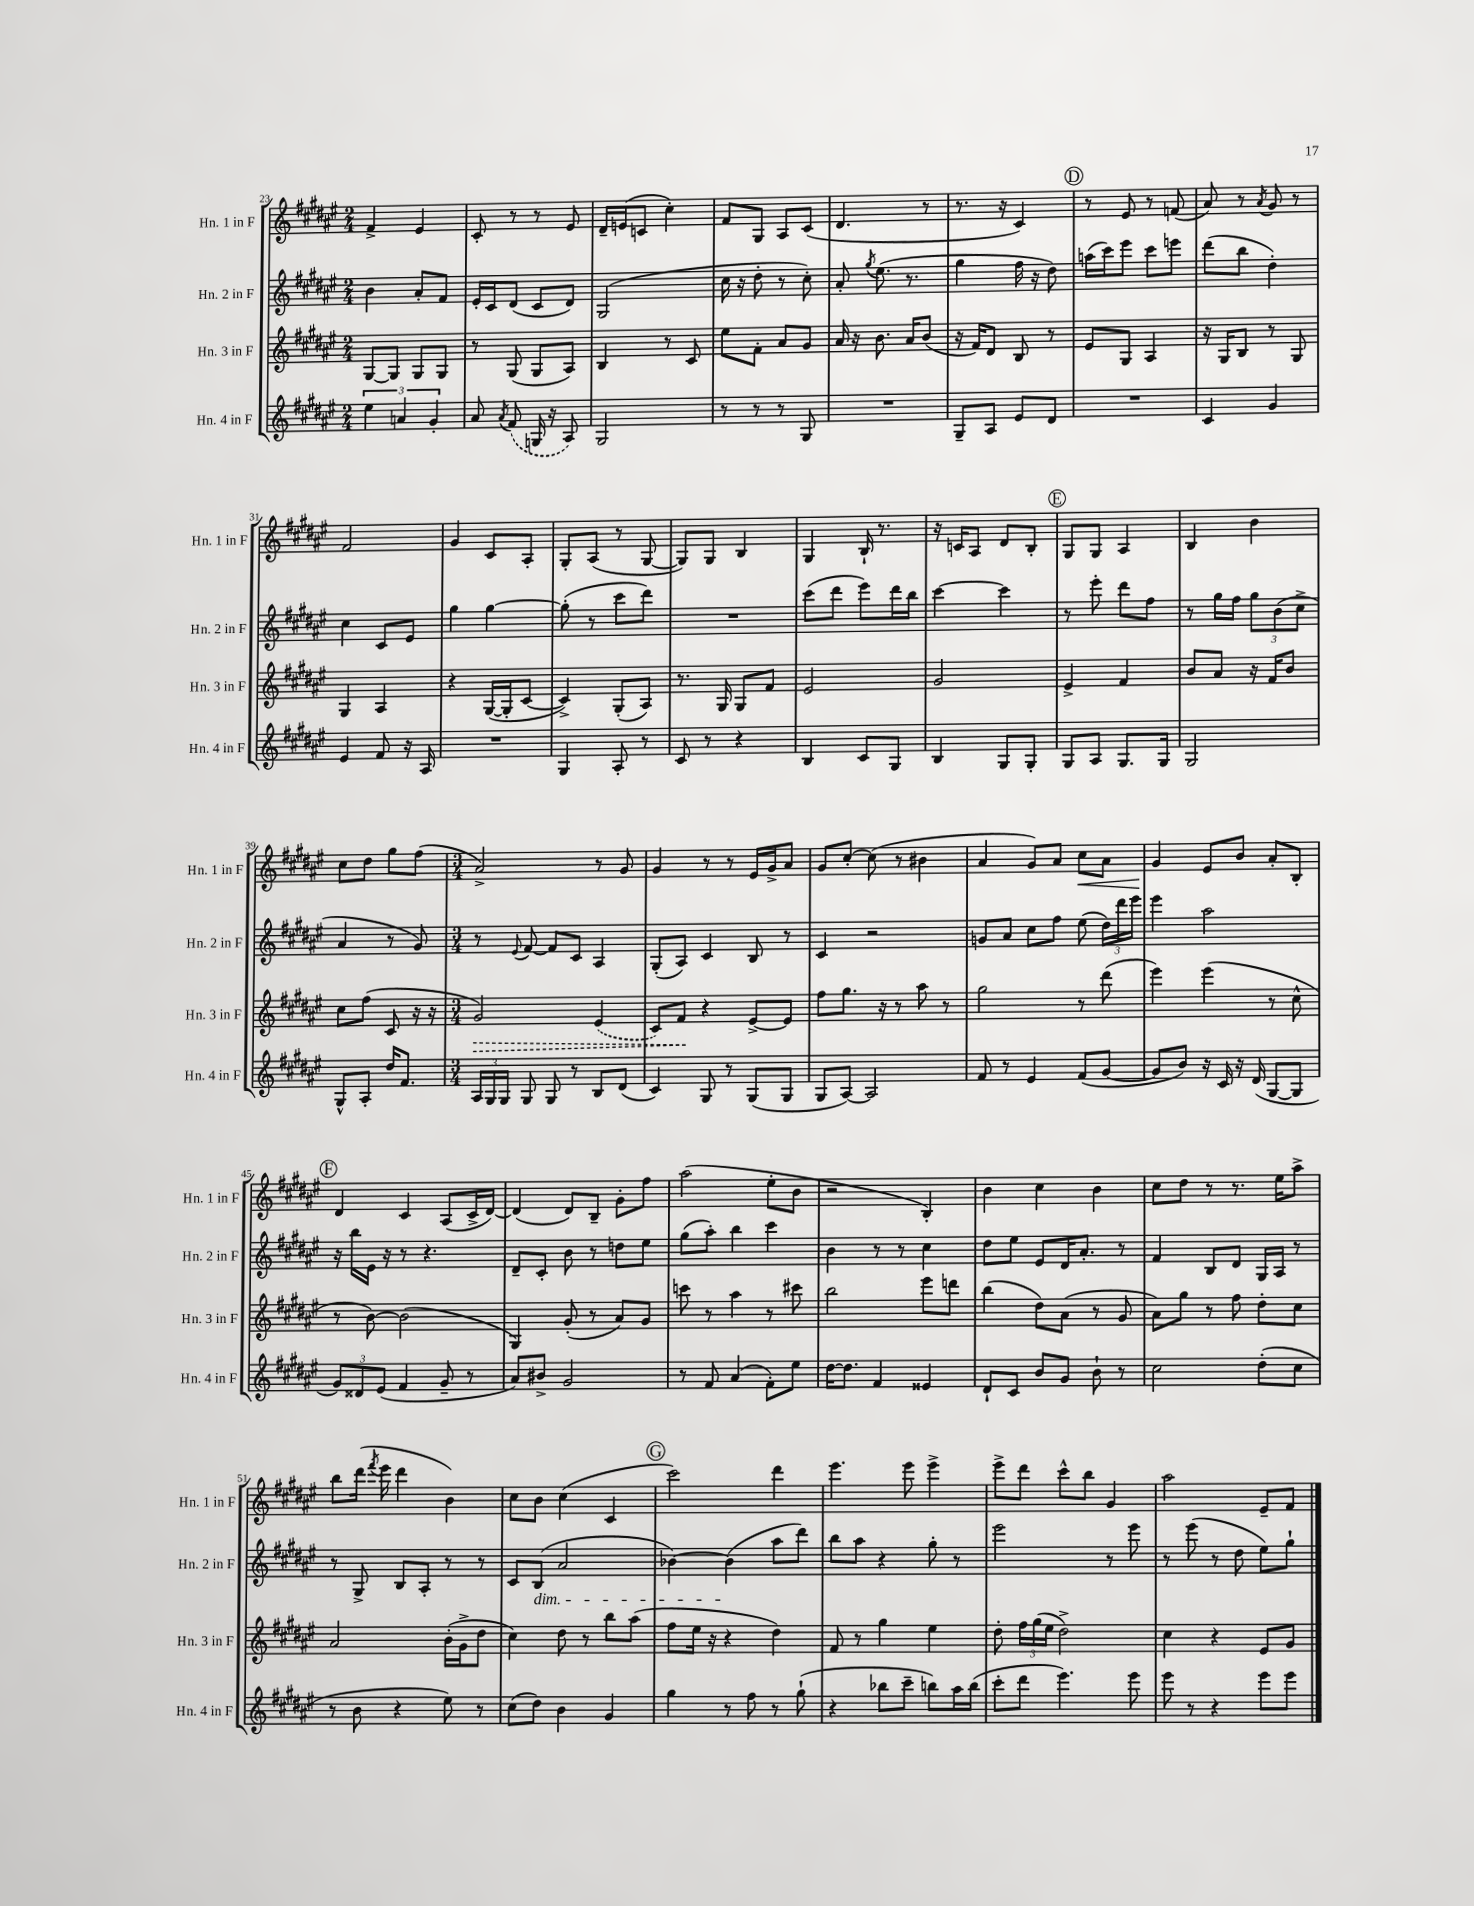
<<
\new StaffGroup <<
\new Staff = "s0" \with { instrumentName = "Hn. 1 in F" shortInstrumentName = "Hn. 1 in F" } {
    \clef treble \key fis \major \numericTimeSignature \time 2/4
    \autoBeamOff fis'4-> eis'4 |
    cis'8-. r8 r8 eis'8 |
    dis'16[-- e'16( c'8] cis''4-.) |
    fis'8[ gis8] ais8[ cis'8]( |
    dis'4. r8 |
    r8. r16 cis'4) |
    \mark \markup { \circle "D" } r8 eis'8 r8 f'8( |
    ais'8) r8 \acciaccatura { ais'8 } gis'8 r8 |
    fis'2 |
    gis'4 cis'8[ ais8]-. |
    gis8[-. ais8]( r8 gis8~ |
    gis8[) gis8] b4 |
    gis4 b16-! r8. |
    r16 c'16[ ais8] dis'8[ b8]-. |
    \mark \markup { \circle "E" } gis8[ gis8] ais4 |
    b4 b'4 |
    cis''8[ dis''8] gis''8[ fis''8]( |
    \numericTimeSignature \time 3/4 ais'2->) r8 gis'8 |
    gis'4 r8 r8 eis'16[ gis'16-> ais'8] |
    gis'8[ cis''8]~-. cis''8( r8 bis'4 |
    ais'4 gis'8[) ais'8] cis''8[\< ais'8] |
    gis'4\! eis'8[ b'8] ais'8[-. b8]-. |
    \mark \markup { \circle "F" } dis'4 cis'4 ais8[( cis'16-> dis'16]~) |
    dis'4( dis'8[) b8]-- gis'8[-. fis''8] |
    ais''2( eis''8[-. b'8] |
    r2 b4-.) |
    b'4 cis''4 b'4 |
    cis''8[ dis''8] r8 r8. eis''16[ ais''8]-> |
    b''8[ dis'''16]( \acciaccatura { fis'''8 } eis'''16 dis'''4 b'4) |
    cis''8[ b'8] cis''4( cis'4 |
    \mark \markup { \circle "G" } cis'''2) dis'''4 |
    eis'''4. eis'''8 eis'''4-> |
    eis'''8[-> dis'''8] cis'''8[-^ b''8] gis'4 |
    ais''2 eis'8[-- fis'8] \bar "|." |
}
\new Staff = "s1" \with { instrumentName = "Hn. 2 in F" shortInstrumentName = "Hn. 2 in F" } {
    \clef treble \key fis \major \numericTimeSignature \time 2/4
    \autoBeamOff b'4 ais'8[-. fis'8] |
    eis'16[-. cis'16 dis'8]( cis'8[ dis'8]) |
    gis2( |
    cis''16 r16 dis''8-. r8 cis''8-.) |
    ais'8-. \acciaccatura { gis''8 } eis''8.( r8. |
    gis''4 fis''16 r16 dis''8) |
    \mark \markup { \circle "D" } a''16[( cis'''16) eis'''8] cis'''8[ e'''8] |
    dis'''8[( b''8] dis''4-.) |
    cis''4 cis'8[ eis'8] |
    gis''4 gis''4~ |
    gis''8-.( r8 cis'''8[ dis'''8]) |
    R2 |
    cis'''8[( dis'''8] eis'''8[) dis'''16 b''16] |
    cis'''4~ cis'''4 |
    \mark \markup { \circle "E" } r8 eis'''8-. dis'''8[ fis''8] |
    r8 gis''16[ fis''16] \tuplet 3/2 { gis''8[ b'8( cis''8]-> } |
    ais'4 r8 gis'8) |
    \numericTimeSignature \time 3/4 r8 \appoggiatura { eis'8 } fis'8~ fis'8[ cis'8] ais4 |
    gis8[-.( ais8]) cis'4 b8 r8 |
    cis'4 r2 |
    g'8[ ais'8] cis''8[ fis''8] eis''8( \tuplet 3/2 { dis''16[) dis'''16 eis'''16] } |
    eis'''4 ais''2 |
    \mark \markup { \circle "F" } r16 b''16[ eis'16] r16 r8 r4. |
    dis'8[-- cis'8]-. b'8 r8 d''8[ eis''8] |
    gis''8[( ais''8]-.) b''4 cis'''4 |
    b'4 r8 r8 cis''4 |
    dis''8[ eis''8] eis'8[ dis'16 ais'8.]-. r8 |
    fis'4 b8[ dis'8] gis16[ ais16] r8 |
    r8 gis8-> b8[ ais8]-. r8 r8 |
    cis'8[ b8]\dim( ais'2 |
    \mark \markup { \circle "G" } bes'4~) bes'4\!( ais''8[ dis'''8]) |
    b''8[ ais''8] r4 gis''8-. r8 |
    eis'''2 r8 eis'''8 |
    r8 eis'''8( r8 dis''8 eis''8[) gis''8]-! \bar "|." |
}
\new Staff = "s2" \with { instrumentName = "Hn. 3 in F" shortInstrumentName = "Hn. 3 in F" } {
    \clef treble \key fis \major \numericTimeSignature \time 2/4
    \autoBeamOff gis8[~ gis8] gis8[ gis8] |
    r8 gis8( gis8[ ais8]) |
    b4 r8 cis'8 |
    eis''8[ fis'8]-. ais'8[ gis'8] |
    ais'16 r16 b'8. ais'16[ b'8]( |
    r16 fis'16[) dis'8] b8 r8 |
    \mark \markup { \circle "D" } eis'8[ gis8] ais4 |
    r16 gis16[ b8] r8 gis8 |
    gis4 ais4 |
    r4 gis16[~( gis16-. cis'8]~ |
    cis'4->) gis8[-.( ais8]) |
    r8. gis16 gis8[ fis'8] |
    eis'2 |
    gis'2 |
    \mark \markup { \circle "E" } eis'4-> fis'4 |
    b'8[ ais'8] r16 fis'16[ b'8] |
    cis''8[ fis''8]( cis'8 r16 r16 |
    \numericTimeSignature \time 3/4 \once \override Hairpin.style = #'dashed-line gis'2\>) \once \slurDashed eis'4( |
    cis'8[) fis'8]\! r4 eis'8[~-> eis'8] |
    fis''8[ gis''8.] r16 r8 ais''8 r8 |
    gis''2 r8 dis'''8( |
    eis'''4) eis'''4( r8 cis''8-^ |
    \mark \markup { \circle "F" } r8 b'8~) b'2( |
    gis4) gis'8-.( r8 ais'8[) gis'8] |
    c'''8 r8 ais''4 r8 cis'''8 |
    b''2 eis'''8[ d'''8] |
    b''4( dis''8[) ais'8]( r8 gis'8 |
    ais'8[) gis''8] r8 fis''8 dis''8[-. cis''8] |
    ais'2 b'16[-.( gis'16-> dis''8] |
    cis''4) dis''8 r8 b''8[ ais''8]( |
    \mark \markup { \circle "G" } fis''8[ eis''16] r16 r4 dis''4) |
    fis'8 r8 gis''4 eis''4 |
    dis''8-. \tuplet 3/2 { fis''16[ gis''16( eis''16] } dis''2->) |
    cis''4 r4 eis'8[ gis'8] \bar "|." |
}
\new Staff = "s3" \with { instrumentName = "Hn. 4 in F" shortInstrumentName = "Hn. 4 in F" } {
    \clef treble \key fis \major \numericTimeSignature \time 2/4
    \autoBeamOff \tuplet 3/2 { eis''4 a'4 gis'4-. } |
    ais'8 \acciaccatura { ais'8 } \once \slurDashed fis'8( g16 r16 ais8) |
    gis2 |
    r8 r8 r8 gis8 |
    R2 |
    gis8[-- ais8] eis'8[ dis'8] |
    \mark \markup { \circle "D" } R2 |
    cis'4 gis'4 |
    eis'4 fis'8 r16 ais16 |
    R2 |
    gis4 ais8-. r8 |
    cis'8 r8 r4 |
    b4 cis'8[ gis8] |
    b4 gis8[ gis8]-. |
    \mark \markup { \circle "E" } gis8[ ais8] gis8.[ gis16] |
    gis2 |
    gis8[-^ ais8]-. dis''16[ fis'8.] |
    \numericTimeSignature \time 3/4 \tuplet 3/2 { ais16[ gis16 gis16] } gis8 gis8 r8 b8[ dis'8]( |
    cis'4) gis8 r8 gis8[( gis8] |
    gis8[ ais8]~) ais2 |
    fis'8 r8 eis'4 fis'8[( gis'8]~ |
    gis'8[ b'8]) r16 cis'16 r16 dis'16( gis8[~ gis8] |
    \mark \markup { \circle "F" } \tuplet 3/2 { gis'8[) disis'8 eis'8]( } fis'4 gis'8-- r8 |
    ais'8[) bis'8]-> gis'2 |
    r8 fis'8 ais'4( fis'8[-.) eis''8] |
    dis''16[~ dis''8.] fis'4 eisis'4 |
    dis'8[-! cis'8] b'8[ gis'8] b'8-! r8 |
    cis''2 dis''8[-.( cis''8] |
    r8 b'8 r4 eis''8) r8 |
    cis''8[( dis''8]) b'4 gis'4 |
    \mark \markup { \circle "G" } gis''4 r8 fis''8 r8 gis''8-!( |
    r4 bes''8[ cis'''8]-- b''8[) ais''16 b''16]( |
    cis'''8[-. dis'''8] eis'''4.) eis'''8 |
    eis'''8 r8 r4 eis'''8[ eis'''8] \bar "|." |
}
>>
>>
\layout { \context { \Score currentBarNumber = #23 } }
